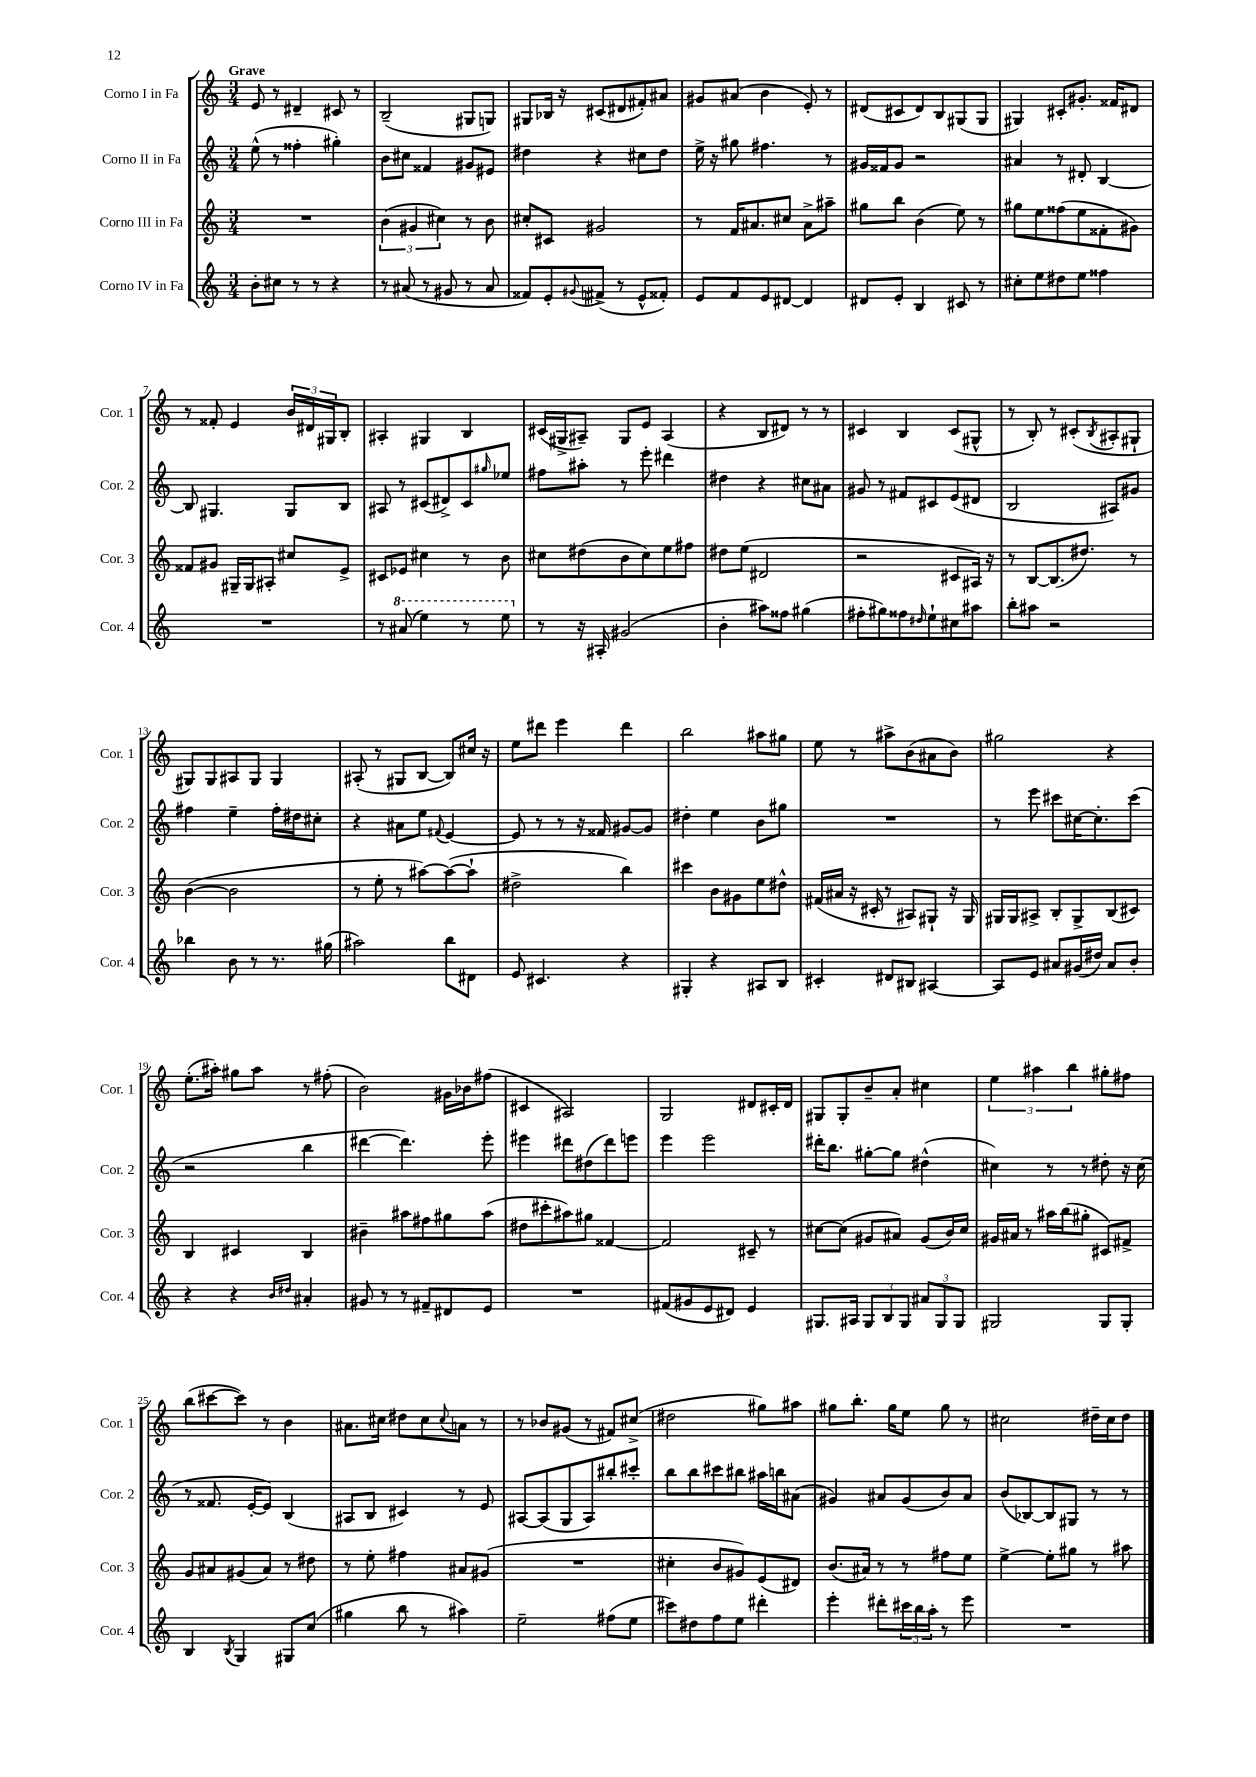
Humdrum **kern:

**kern	**kern	**kern	**kern
*part4	*part3	*part2	*part1
*staff4	*staff3	*staff2	*staff1
*I"Corno IV in Fa	*I"Corno III in Fa	*I"Corno II in Fa	*I"Corno I in Fa
*I'Cor. 4	*I'Cor. 3	*I'Cor. 2	*I'Cor. 1
*clefG2	*clefG2	*clefG2	*clefG2
*k[]	*k[]	*k[]	*k[]
*M3/4	*M3/4	*M3/4	*M3/4
=1	=1	=1	=1
!	!	!	!LO:TX:a:B:t=Grave
8b'\L	2.r	(8ee^^\	8e/
8cc#X\J	.	8r	8r
8r	.	4ff##X'\	4d#X~/
8r	.	.	.
4r	.	4gg#X'\)	8c#X/
.	.	.	8r
=2	=2	=2	=2
8r	(6b\	8b\L	(2B~/
(8a#X/	.	8cc#X\J	.
.	6g#X/	.	.
8r	.	4f##X/	.
.	6cc#X\)	.	.
8g#X/	.	.	.
8r	8r	8g#X/L	8G#X/L
8a#/	8b\	8e#X/J	8Gn/J)
=3	=3	=3	=3
8f##X/L)	8cc#X'/L	4dd#X\	8G#X/L
8e'/	8c#X/J	.	16B-X/Jk
.	.	.	16r
8qqg#X/	.	.	.
(8f#X^/J	2g#X/	4r	(8c#X/L
8r	.	.	8d#X/
8e^^/L	.	8cc#X\L	8f#X'/)
8f##X'/J)	.	8dd#\J	8a#X/J
=4	=4	=4	=4
8e/L	8r	16ee^\	8g#X/L
.	.	16r	.
8f/	16f/KL	8gg#X\	(8a#X/J
.	8.a#X/	.	.
8e/	.	4.ff#X\	4b\
[8d#X/J	8cc#X/J	.	.
4d#/]	8a#^\L	.	8e'/)
.	8aa#X~\J	8r	8r
=5	=5	=5	=5
8d#X/L	8gg#X\L	16g#X/LL	(8d#X/L
.	.	16f##X/J	.
8e'/J	8bb\J	8g#/J	8c#X/
4B/	(4b\	2r	8d#/)
.	.	.	8B/
8c#X/	8ee\)	.	(8G#X/
8r	8r	.	8G#/J
=6	=6	=6	=6
8cc#X'\L	8gg#X\L	4a#X/	4G#X/)
8ee\	8ee\	.	.
8dd#X\	(8ff##X\	8r	8c#X'/L
8ee\J	8ee\	8d#X'/	8.g#X'/J
4ff##X\	8f##X'\	[4B/	.
.	.	.	16f##X/KL
.	8g#X\J)	.	8d#X/J
!!LO:LB:g=z
=7	=7	=7	=7
2.r	8f##X/L	8B/]	8r
.	8g#X/J	4.G#X/	8f##X'/
.	16G#X~/LL	.	4e/
.	16G#/J	.	.
.	8A#X'/J	.	.
.	8cc#X/L	8G#/L	24b/LL
.	.	.	24d#X/
.	.	.	24G#X/J
.	8e^/J	8B/J	8B'/J
=8	=8	=8	=8
8r	8c#X/L	8A#X/	4A#X'/
*8va	*	*	*
(8aa#X/	8e-X/J	8r	.
4eee\)	4cc#X\	(8c#X/L	4G#X/
.	.	8d#X^/)	.
8r	8r	8c#/	4B/
.	.	16qqgg#X/	.
8eee\	8b\	8ee-X/J	.
=9	=9	=9	=9
*X8va	*	*	*
8r	8cc#X\L	8ff#X\L	(16c#X/LL
.	.	.	16G#X^/J
16r	(8dd#X\	8aa#X'\J	8A#X~/J)
16A#X'/	.	.	.
(2g#X/	8b\	8r	8G#/L
.	8cc#\)	8eee'\	8e/J
.	8ee\	4ddd#X\	(4A#/
.	8ff#X\J	.	.
=10	=10	=10	=10
4b'\	8dd#X\L	4dd#X\	4r
.	(8ee\J	.	.
8aa#X\L)	2d#X/	4r	8B/L
8ff##X\J	.	.	8d#X/J)
(4gg#X\	.	8cc#X\L	8r
.	.	8a#X\J	8r
=11	=11	=11	=11
8ff#X'\L	2r	8g#X/	4c#X/
8gg#X\)	.	8r	.
8ff##X\	.	8f#X/L	4B/
16qqdd#X/	.	.	.
8ee`\	.	8c#X/	.
8cc#X\	8c#X/L	(8e/	(8c#/L
8aa#X\J	16A#X/Jk)	8d#X/J	8G#X^^/J
.	16r	.	.
=12	=12	=12	=12
8bb'\L	8r	2B/	8r
8aa#X\J	[8B/L	.	8B'/)
2r	(8.B/]	.	8r
.	.	.	(8c#X'/L
.	8.dd#X/J)	.	.
.	.	.	8qB/
.	.	8A#X/L)	8A#X'/
.	8r	8g#X/J	8G#X`/J
!!LO:LB:g=z
=13	=13	=13	=13
4bb-X\	([4b\	4ff#X\	8G#X/L)
.	.	.	8G#/
8b\	2b\]	4ee~\	8A#X/
8r	.	.	8G#/J
8.r	.	16ff#'\LL	4G#/
.	.	16dd#X\J	.
.	.	8cc#X'\J	.
(16gg#X\	.	.	.
=14	=14	=14	=14
2aa#X\)	8r	4r	(8A#X'/
.	8ee'\	.	8r
.	8r	8a#X\L	8G#X/L
.	[8aa#X\L)	8ee\J	[8B/J
.	.	8qqf#X/	.
8bb\L	(8aa#\_	[4e/	8B/L])
8d#X\J	8aa#`\J]	.	16cc#X/Jk
.	.	.	16r
=15	=15	=15	=15
8e/	2dd#X^\	8e/]	8ee\L
4.c#X/	.	8r	8ddd#X\J
.	.	8r	4eee\
.	.	16r	.
.	.	16f##X/	.
4r	4bb\)	[8g#X/L	4ddd#\
.	.	8g#/J]	.
=16	=16	=16	=16
4G#X'/	4ccc#X\	4dd#X'\	2bb\
4r	8b\L	4ee\	.
.	8g#X\	.	.
8A#X/L	8ee\	8b\L	8aa#X\L
8B/J	8dd#X^^\J	8gg#X\J	8gg#X\J
=17	=17	=17	=17
4c#X'/	(16f#X/LL	2.r	8ee\
.	16a#X/JJ	.	.
.	16r	.	8r
.	16c#X'/	.	.
8d#X/L	8r	.	8aa#X^\L
8B#X/J	8A#X/L)	.	(8b\
[4A#X/	8G#X`/J	.	8a#X\
.	16r	.	8b\J)
.	16G#/	.	.
=18	=18	=18	=18
8A#/L]	16G#X/LL	8r	2gg#X\
.	16G#/J	.	.
8e/J	8A#X^/J	8eee\	.
8a#X/L	8B'/L	8ccc#X\L	.
(16g#X/L	8G#^/	[16cc#X\K	.
16dd#X/JJ)	.	8.cc#'\]	.
8a#/L	(8B/	.	4r
8b'/J	8c#X/J)	(8ccc#\J	.
!!LO:LB:g=z
=19	=19	=19	=19
4r	4B/	2r	(8.ee'\L
.	.	.	16aa#X'\Jk)
4r	4c#X/	.	8gg#X\L
.	.	.	8aa#\J
16qqb/LL	.	.	.
16qqdd#X/JJ	.	.	.
4a#X'/	4B/	4bb\	8r
.	.	.	(8ff#X'\
=20	=20	=20	=20
8g#X/	4b#X~\	[4ddd#X\	2b\)
8r	.	.	.
8r	8aa#X\L	4.ddd#\])	.
8f#X~/L	8ff#X\	.	.
8d#X/	8gg#X\	.	16g#X\LL
.	.	.	16b-X\J
8e/J	(8aa#\J	8eee'\	(8ff#X\J
=21	=21	=21	=21
2.r	8dd#X\L	4eee#X\	4c#X/
.	8ccc#X'\	.	.
.	8aa#X\)	8ddd#X\L	2A#X/)
.	8gg#X\J	(8dd#X\	.
.	[4f##X/	8ddd#\)	.
.	.	8eeen\J	.
=22	=22	=22	=22
(8f#X/L	2f##/]	4eee\	2G/
8g#X/	.	.	.
8e/	.	2eee\	.
8d#X/J)	.	.	.
4e/	8c#X~/	.	8d#X/L
.	8r	.	16c#X'/L
.	.	.	16d#/JJ
=23	=23	=23	=23
8.G#X/L	[8cc#X\L	16ddd#X'\KL	8G#X/L
.	.	8.bb\J	.
.	(8cc#\J]	.	8G#'/
16A#X/Jk	.	.	.
12G#/L	8g#X/L	[8gg#X'\L	8b~/
12B/	.	.	.
.	8a#X/J)	8gg#\J]	8a'/J
12G#/J	.	.	.
12a#X/L	(8g#/L	(4dd#X^^\	4cc#X\
12G#/	.	.	.
.	16b/L)	.	.
12G#/J	.	.	.
.	16cc#/JJ	.	.
=24	=24	=24	=24
2G#X/	16g#X/LL	4cc#X\)	6ee\
.	16a#X/JJ	.	.
.	8r	.	.
.	.	.	6aa#X\
.	16aa#X\LL	8r	.
.	(16bb\J	.	.
.	.	.	6bb\
.	8gg#X'\J	8r	.
8G#/L	8c#X/L)	8dd#X'\	8gg#X'\L
8G#'/J	8f#X^/J	16r	8ff#X\J
.	.	(16cc#\	.
!!LO:LB:g=z
=25	=25	=25	=25
4B/	8g/L	8r	(8bb\L
.	8a#X/	8.f##X/	[8ccc#X\
8qB/	.	.	.
4G/	(8g#X/	.	8ccc#\J])
.	.	[16e'/KL	.
.	8a#/J)	8e/J])	8r
8G#X/L	8r	(4B/	4b\
(8cc/J	8dd#X\	.	.
=26	=26	=26	=26
4gg#X\	8r	8A#X/L	8.a#X\L
.	8ee'\	8B/J	.
.	.	.	16cc#X\Jk
8bb\	4ff#X\	4c#X/)	8dd#X\L
8r	.	.	8cc#\
.	.	.	8qqcc#/
4aa#X\)	8a#X/L	8r	8an\J
.	(8g#X/J	8e/	8r
=27	=27	=27	=27
2ee~\	2.r	[8A#X/L	8r
.	.	(8A#/]	8b-X/L
.	.	8G/	(8g#X/J
.	.	8A#/)	8r
(8ff#X\L	.	8bb#X'/	8f#X/L)
8ee\J	.	8ccc#X'/J	(8cc#X^/J
=28	=28	=28	=28
8ccc#X\L)	4cc#X'\	8bb\L	2dd#X\
8dd#X\	.	8bb\	.
8ff\	8b/L	8ccc#X\	.
8ee\J	8g#X/)	8bb#X\J	.
4ddd#X'\	(8e/	16aa#X\LL	8gg#X\L)
.	.	16bbn\J	.
.	8d#X/J)	(8a#X\J	8aa#X\J
=29	=29	=29	=29
4eee'\	(8.b/L	4g#X/)	8gg#X\L
.	.	.	8.bb'\J
.	16a#X/Jk)	.	.
8ddd#X'\L	8r	8a#X/L	.
.	.	.	16gg#\KL
24ccc#X\L	8r	(8g#/	8ee\J
24bb\	.	.	.
24aa'\JJ	.	.	.
8r	8ff#X\L	8b/)	8gg#\
8eee\	8ee\J	8a#/J	8r
=30	=30	=30	=30
2.r	[4ee^\	(8b/L	2cc#X\
.	.	[8B-X/)	.
.	8ee'\L]	8B-/]	.
.	8gg#X\J	8G#X/J	.
.	8r	8r	16dd#X~\LL
.	.	.	16cc#\J
.	8aa#X\	8r	8dd#\J
==	==	==	==
*-	*-	*-	*-
